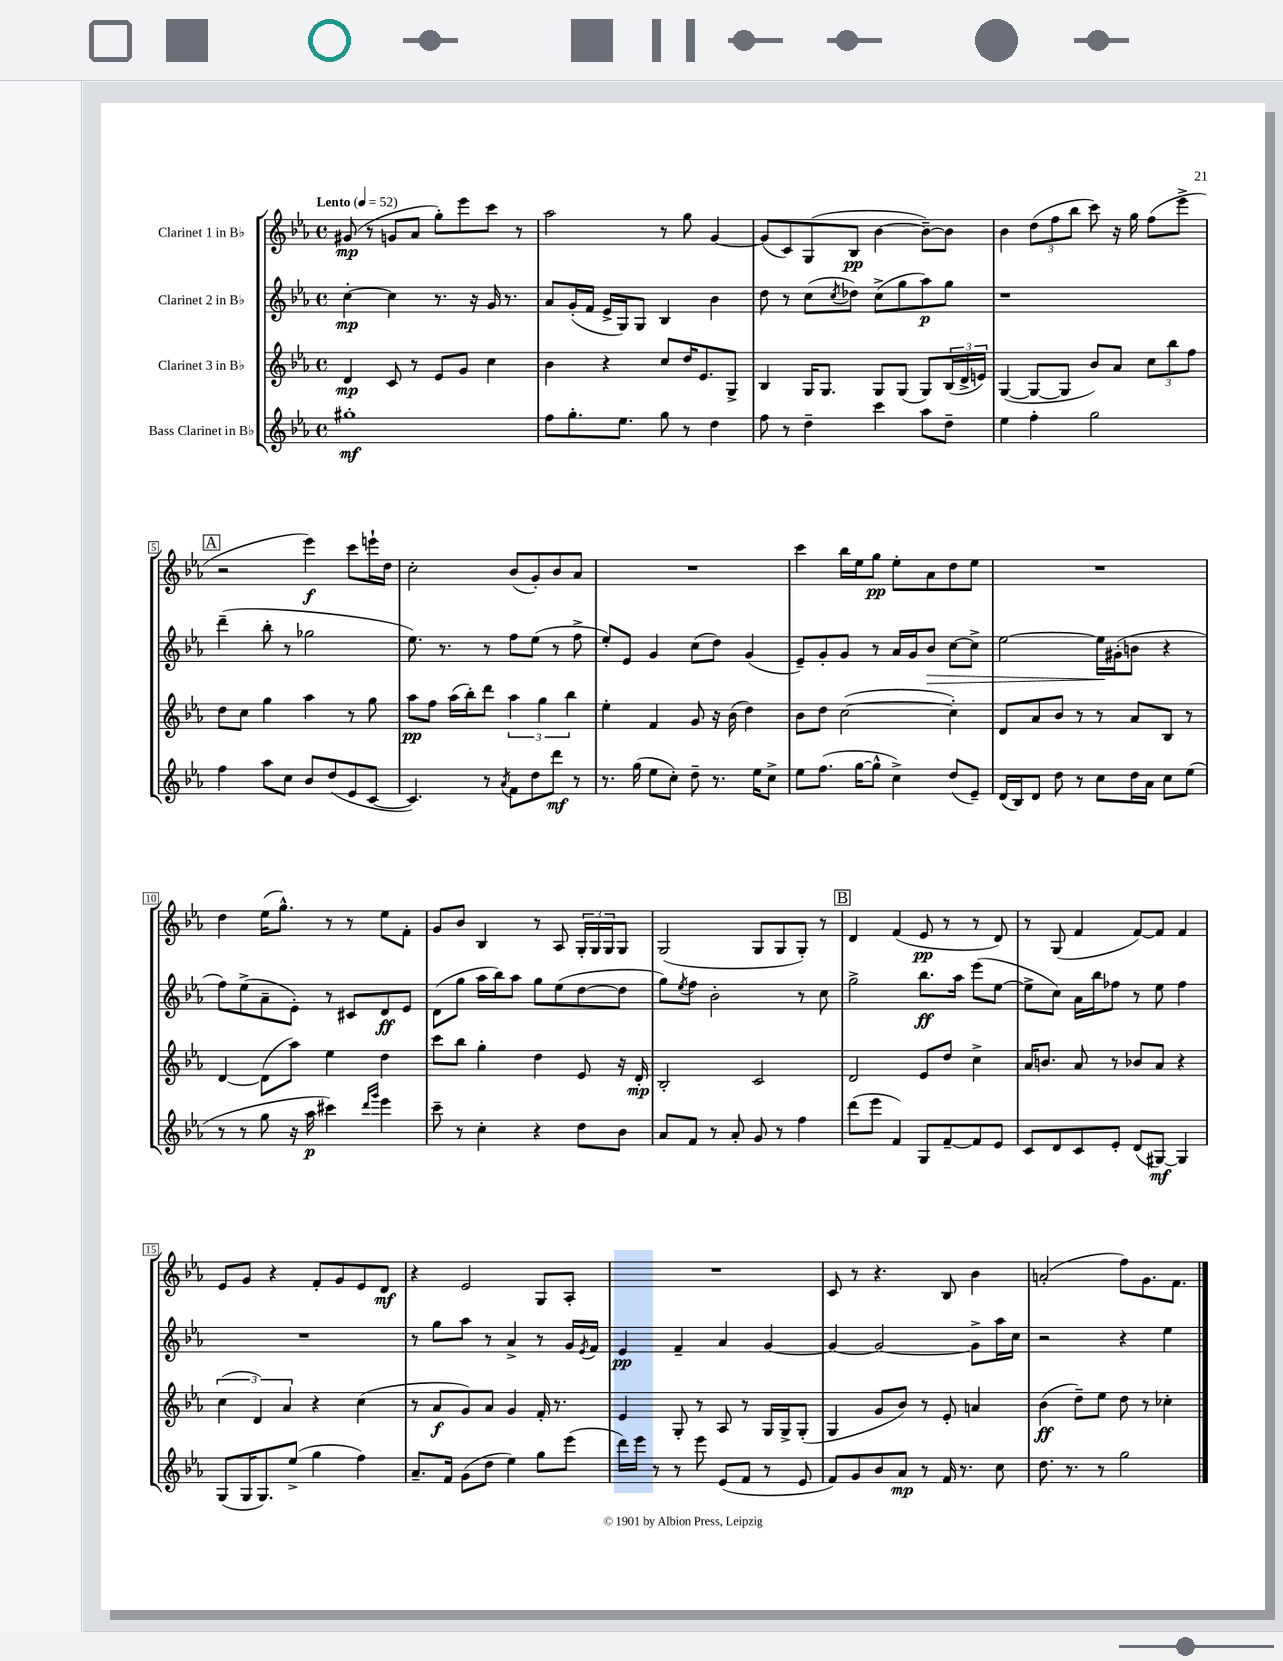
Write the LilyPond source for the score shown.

<<
\new StaffGroup <<
\new Staff = "s0" \with { instrumentName = "Clarinet 1 in Bb" } {
    \clef treble \key ees \major \defaultTimeSignature \time 4/4 \tempo "Lento" 4 = 52
    gis'8\mp( r8 g'8 aes'8 g''8-.) ees'''8 c'''8 r8 |
    aes''2 r8 g''8 g'4~ |
    g'8( c'8) g8( bes8\pp bes'4~ bes'8~--) bes'8 |
    bes'4 \tuplet 3/2 { d''8( f''8 bes''8 } c'''8) r16 g''16 f''8( ees'''8-> |
    \mark \markup { \box "A" } r2 ees'''4\f) c'''8 e'''16-! d''16 |
    c''2-. bes'8( g'8-.) bes'8 aes'8 |
    R1 |
    c'''4 bes''16 ees''16 g''8\pp ees''8-. aes'8 d''8 ees''8 |
    R1 |
    d''4 ees''16( g''8.-^) r8 r8 ees''8 f'8-. |
    g'8 bes'8 bes4 r8 aes8 \tuplet 3/2 { g16-. g16 g16 } g8 |
    g2( g8 g8 g8-.) r8 |
    \mark \markup { \box "B" } d'4 f'4( ees'8\pp r8 r8 d'8) |
    r8 g8( f'4 f'8~) f'8 f'4 |
    ees'8 g'8 r4 f'8-. g'8 ees'8 d'8\mf |
    r4 ees'2 g8 aes8-. |
    R1 |
    c'8 r8 r4. bes8 bes'4 |
    a'2-.( f''8) g'8. f'8. \bar "|." |
}
\new Staff = "s1" \with { instrumentName = "Clarinet 2 in Bb" } {
    \clef treble \key ees \major \defaultTimeSignature \time 4/4
    c''4~-.\mp c''4 r8. r16 g'16 r8. |
    aes'8 g'16-.( f'16 ees'16-> g16) g8 bes4 bes'4 |
    d''8 r8 c''8( \acciaccatura { c''8 } des''8) c''8->( g''8 aes''8\p) g''8 |
    r1 |
    \mark \markup { \box "A" } d'''4--( bes''8-. r8 ges''2 |
    ees''8.) r8. r8 f''8 ees''8( r8 f''8-> |
    ees''8-.) ees'8 g'4 c''8( d''8) g'4( |
    ees'8--) g'8-. g'8 r8 aes'16 g'16 bes'8\> c''8~ c''8-> |
    ees''2~ ees''16\! gis'16-.( b'8 r4 |
    f''8) ees''8->( aes'8-- ees'8-.) r8 cis'8 d'8\ff ees'8 |
    d'8( g''8 aes''16 bes''16) aes''8 g''8 ees''8( d''8~ d''8 |
    g''8) \acciaccatura { ees''8 } f''8 bes'2-. r8 c''8 |
    \mark \markup { \box "B" } g''2-> bes''8.\ff aes''16 ees'''8( ees''8~ |
    ees''8-> c''8) aes'16 bes''16 fes''8 r8 ees''8 fes''4 |
    R1 |
    r8 g''8 aes''8 r8 aes'4-> r8 g'16 \acciaccatura { ees'8 } f'16 |
    ees'4\pp f'4-- aes'4 g'4~ |
    g'4~ g'2~ g'8-> aes''16 c''16 |
    r2 r4 ees''4 \bar "|." |
}
\new Staff = "s2" \with { instrumentName = "Clarinet 3 in Bb" } {
    \clef treble \key ees \major \defaultTimeSignature \time 4/4
    d'4\mp c'8 r8 ees'8 g'8 c''4 |
    bes'4 r4 c''8 d''16 ees'8. g8-> |
    bes4 g16 g8. g8 g8( g8) \tuplet 3/2 { bes16( d'16-> e'16) } |
    g4~( g8~ g8 bes'8) aes'8 \tuplet 3/2 { c''8 bes''8 f''8 } |
    \mark \markup { \box "A" } d''8 c''8 g''4 aes''4 r8 g''8 |
    aes''8\pp f''8 aes''16( bes''16-.) d'''8 \tuplet 3/2 { aes''4 g''4 bes''4 } |
    ees''4-. f'4 g'8 r16 bes'16( d''4) |
    bes'8 d''8 c''2~( c''4-.) |
    d'8 aes'8 bes'8 r8 r8 aes'8 bes8 r8 |
    d'4~ d'8( aes''8) ees''4 d''4 |
    c'''8 bes''8 g''4-. d''4 ees'8 r16 d'16-.\mp |
    bes2-. c'2 |
    \mark \markup { \box "B" } d'2 ees'8 d''8 c''4-> |
    aes'16 b'8. aes'8 r8 bes'8 aes'8 r4 |
    \tuplet 3/2 { c''4( d'4) aes'4 } r4 c''4( |
    r8 aes'8\f g'8) aes'8 g'4 f'16-. r8. |
    ees'4 g8-. r8 aes8 r8 g16 g16-> g8-.( |
    g4 g'8 bes'8) r8 ees'8-. a'4 |
    bes'4\ff( d''8--) ees''8 d''8 r8 ces''4-. \bar "|." |
}
\new Staff = "s3" \with { instrumentName = "Bass Clarinet in Bb" } {
    \clef treble \key ees \major \defaultTimeSignature \time 4/4
    gis''1-.\mf |
    f''8 g''8.-. ees''8. g''8 r8 d''4 |
    f''8 r8 d''4-- c'''4 aes''8 d''8-- |
    ees''4 f''4-. g''2 |
    \mark \markup { \box "A" } f''4 aes''8 c''8 bes'8 d''8( ees'8 c'8~ |
    c'4.) r8 \acciaccatura { aes'8 } f'8 d''8 d'''8\mf r8 |
    r8. g''16( ees''8 c''8-.) d''8-- r8. ees''16 c''8-> |
    ees''8 f''8.( g''16~ g''8-^ c''4->) d''8( ees'8--) |
    d'16( bes16) d'8 d''8 r8 c''8 d''16 aes'16 c''8 ees''8( |
    r8 r8 g''8 r16 aes''16\p cis'''4) \grace { d'''16 g'''16 } ees'''4 |
    c'''8-- r8 c''4-. r4 d''8 bes'8 |
    aes'8 f'8 r8 aes'8-. g'8 r8 f''4 |
    \mark \markup { \box "B" } d'''8( ees'''8 f'4) g8 f'8~-- f'8 ees'8 |
    c'8 d'8 c'8 ees'8-. d'8( gis8~\mf) gis4 |
    g8( g16 g8.) ees''8->( g''4 f''4) |
    aes'8.-- f'16 g'8( d''8 ees''4) g''8 ees'''8( |
    d'''16) ees'''16 r8 r8 ees'''8 ees'8( f'8 r8 ees'8 |
    f'8) g'8 bes'8 aes'8\mp r8 f'16 r8. c''8 |
    d''8. r8. r8 g''2 \bar "|." |
}
>>
>>
\layout { \context { \Score \override BarNumber.stencil = #(make-stencil-boxer 0.1 0.3 ly:text-interface::print) } }
